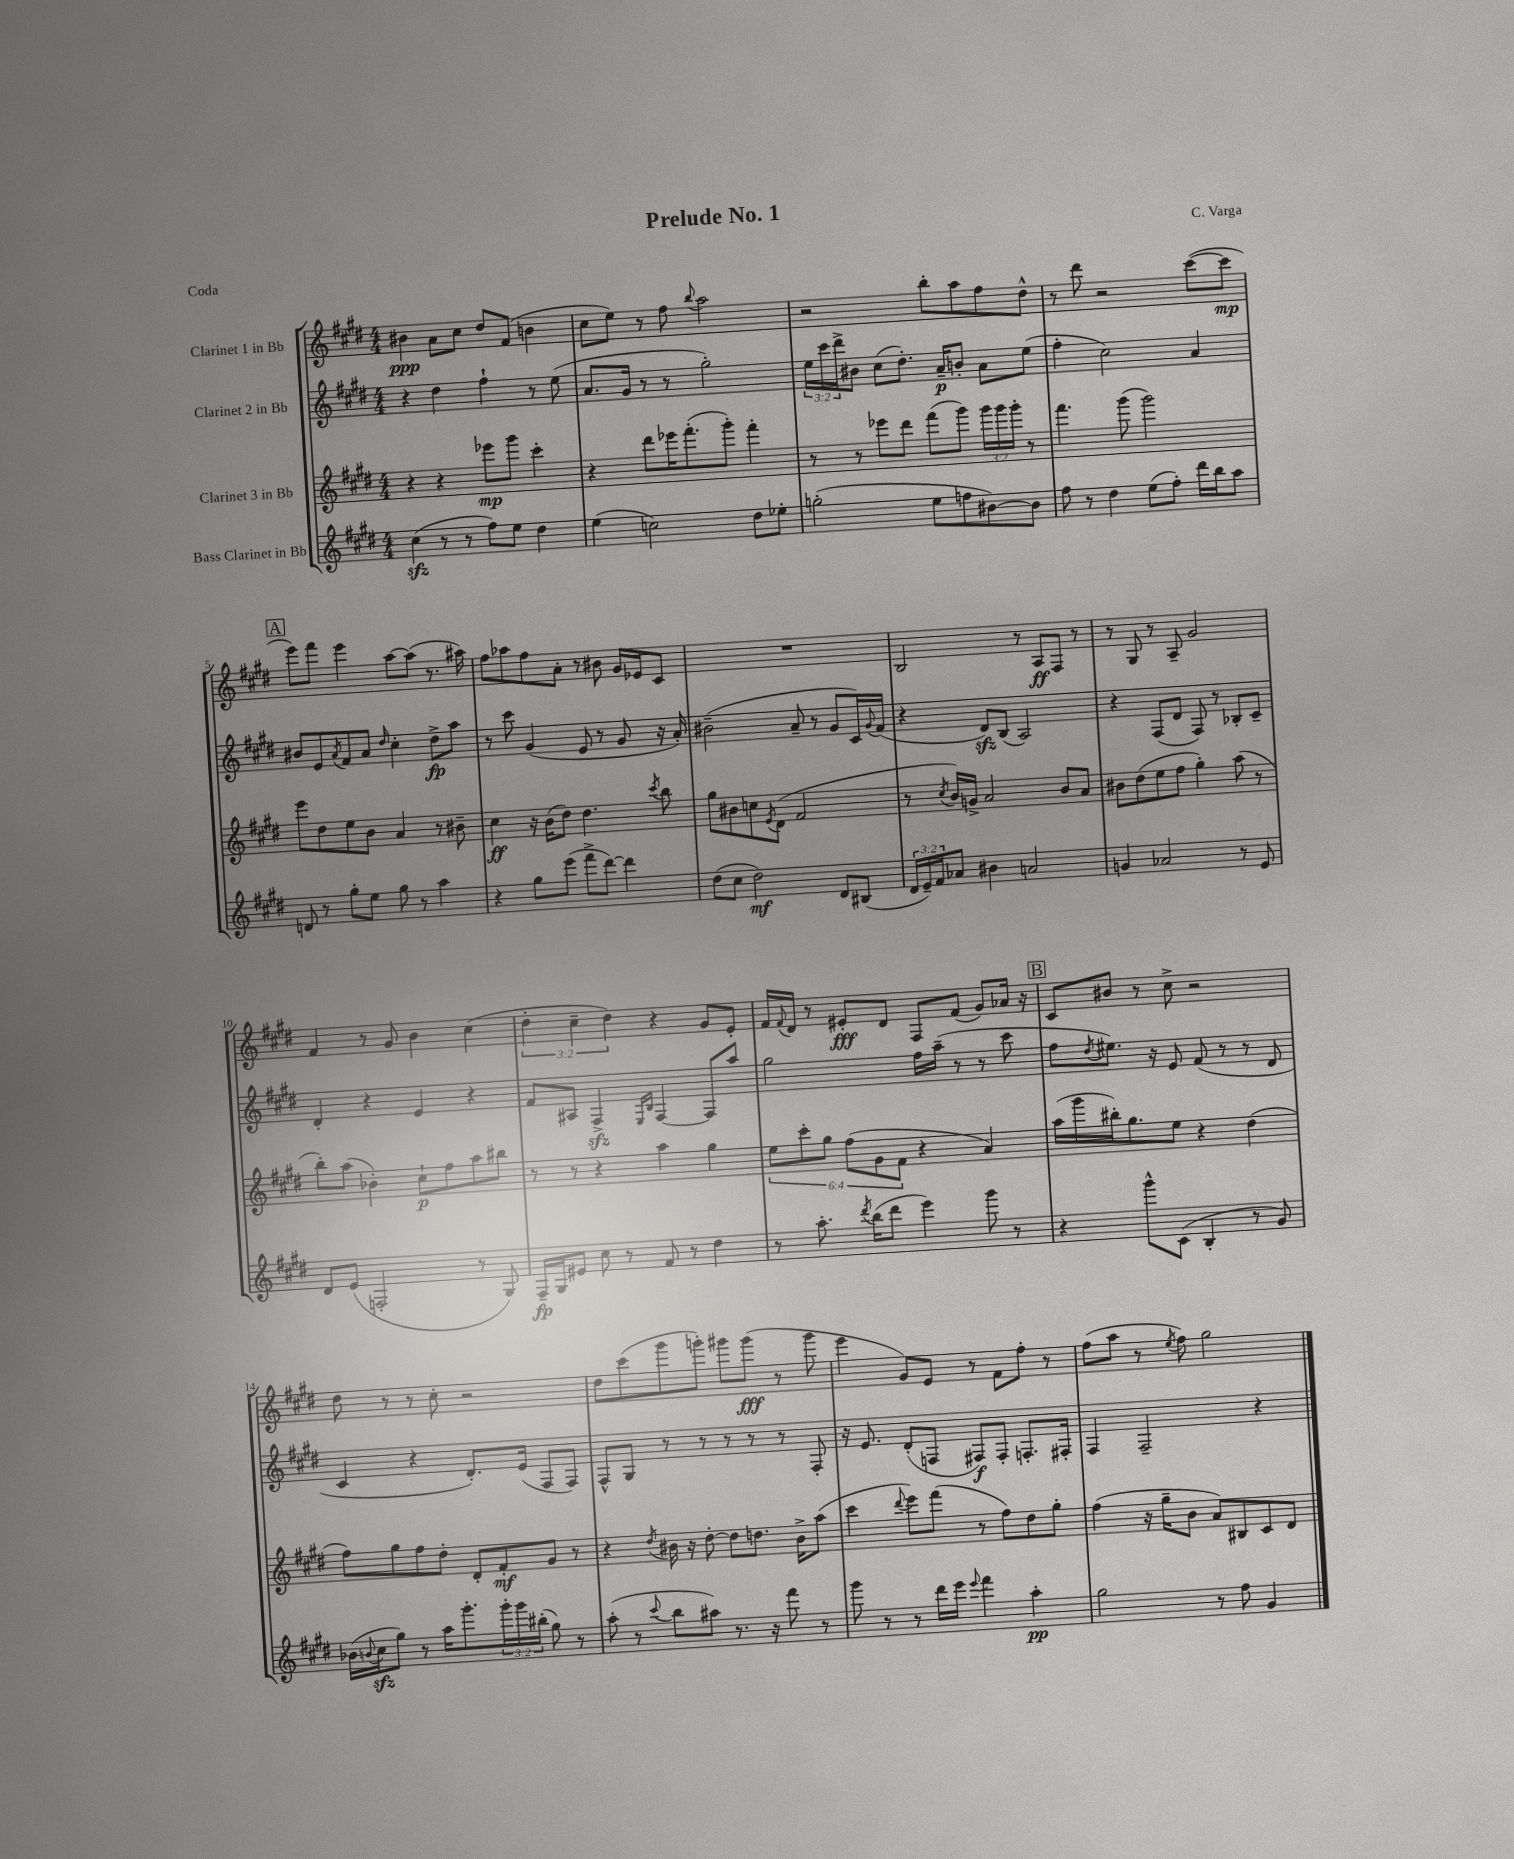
\header { title = "Prelude No. 1" composer = "C. Varga" piece = "Coda" }
<<
\new StaffGroup <<
\new Staff = "s0" \with { instrumentName = "Clarinet 1 in Bb" } {
    \clef treble \key e \major \numericTimeSignature \time 4/4 \override Staff.TupletNumber.text = #tuplet-number::calc-fraction-text
    bis'4\ppp a'8 cis''8 dis''8 fis'8( b'4 |
    cis''8 e''8) r8 fis''8 \appoggiatura { b''8 } a''2 |
    r2 b''8-. a''8 fis''8 dis''8-^ |
    r8 dis'''8 r2 cis'''8~( cis'''8\mp |
    \mark \markup { \box "A" } e'''8) fis'''8 e'''4 a''8~ a''8( r8. ais''16) |
    fis''8 aes''8 fis''8 a'8-. r8 bis'8 gis'16 ees'16 cis'8 |
    R1 |
    b2 r8 a8\ff fis8 r8 |
    r8 gis8 r8 a8-- gis'2 |
    fis'4 r8 gis'8 b'4 cis''4( |
    \tuplet 3/2 { dis''4-. cis''4-- dis''4) } r4 gis'8 e'8-. |
    fis'16 \appoggiatura { fis'8 } dis'16 r8 eis'8-.\fff dis'8 fis8 fis'8( gis'8) aes'16 r16 |
    \mark \markup { \box "B" } cis'8 bis'8 r8 cis''8-> r2 |
    dis''8 r8 r8 cis''8-. r2 |
    dis''8 cis'''8( gis'''8 g'''8-.) gis'''8 gis'''8\fff( r8 gis'''8 |
    e'''4 gis'8) e'8 r8 fis'8 fis''8-. r8 |
    fis''8( a''8 r8 \acciaccatura { e''8 } fis''8) gis''2 \bar "|." |
}
\new Staff = "s1" \with { instrumentName = "Clarinet 2 in Bb" } {
    \clef treble \key e \major \numericTimeSignature \time 4/4 \override Staff.TupletNumber.text = #tuplet-number::calc-fraction-text
    r4 dis''4 fis''4-! r8 e''8( |
    a'8. gis'16 r8 r8 gis''2-.) |
    \tuplet 3/2 { e''16 cis'''16 dis'''16-> } bis'8 cis''8( dis''8.-.) a'16--\p b'8-. a'8 e''8( |
    fis''4-. cis''2) a'4 |
    \mark \markup { \box "A" } bis'8 e'8 \acciaccatura { a'8 } fis'8 a'8 \grace { dis''16 } cis''4-. dis''8->\fp a''8 |
    r8 cis'''8 gis'4( e'8 r8 gis'8 r16 a'16-.) |
    bis'2--( a'8-- r8 gis'8 cis'16) \appoggiatura { gis'8 } fis'16( |
    r4 dis'8\sfz) b8( a2) |
    r4 fis8( dis'8 fis8) r8 bes8-. cis'8-- |
    dis'4-. r4 e'4 r4 |
    fis'8 ais8 fis4->\sfz \grace { e16 b16 } fis4~ fis8 a''8 |
    gis''2 fis''16 a''16--( r8 r8 cis'''8 |
    \mark \markup { \box "B" } fis''8 \acciaccatura { dis''8 } eis''8.) r16 e'8 fis'8( r8 r8 dis'8 |
    cis'4 r4 dis'8.-.) e'16( fis8 fis8) |
    fis8-^ gis8 r8 r8 r8 r8 r8 fis8-. |
    r16 e'8. dis'8-.( f8 fis8\f) fis8-. f8.-. fis16-. |
    fis4 fis2-- r4 \bar "|." |
}
\new Staff = "s2" \with { instrumentName = "Clarinet 3 in Bb" } {
    \clef treble \key e \major \numericTimeSignature \time 4/4 \override Staff.TupletNumber.text = #tuplet-number::calc-fraction-text
    r4 r4 ees'''8\mp gis'''8 cis'''4-. |
    r4 dis'''8 ees'''16 fis'''8.-.( gis'''8-.) fis'''4-. |
    r8 r8 ees'''8 dis'''8 fis'''8( gis'''8) \tuplet 3/2 { gis'''16 gis'''16 gis'''16-. } r8 |
    fis'''4. gis'''8( gis'''2) |
    \mark \markup { \box "A" } e'''8 dis''8 e''8 b'8 a'4 r8 bis'8-- |
    cis''4\ff r16 b'16( dis''8) dis''4. \acciaccatura { cis'''8 } b''8 |
    gis''8 bis'8 c''8 \acciaccatura { e'8 } dis'8( fis'2 |
    r8 \acciaccatura { cis''8 } b'16) g'16-> a'2 b'8 a'8 |
    bis'8 dis''8( e''8 fis''8 gis''4-.) a''8( r8 |
    b''8-.) a''8( bes'4-.) cis''8-!\p fis''8 a''8 bis''8 |
    r8 r8 r4 a''4 gis''4 |
    \tuplet 6/4 { e''8 cis'''8-. gis''8 fis''8( gis'8 fis'8 } r4 a'4) |
    \mark \markup { \box "B" } a''16( gis'''16 bis''16-.) gis''8. e''8 r4 dis''4( |
    fis''8) gis''8 fis''8 dis''8-. dis'8-. fis'8-.\mf gis'8 r8 |
    r4 \acciaccatura { dis''8 } bis'16 r16 dis''8~-. dis''8 d''8. bis'16-> a''8( |
    cis'''4 \appoggiatura { dis'''8 } e'''8) fis'''8( r8 fis''8) dis''8 gis''8-. |
    fis''4( r16 gis''16-- b'8 a'8) bis8 cis'8 dis'8 \bar "|." |
}
\new Staff = "s3" \with { instrumentName = "Bass Clarinet in Bb" } {
    \clef treble \key e \major \numericTimeSignature \time 4/4 \override Staff.TupletNumber.text = #tuplet-number::calc-fraction-text
    cis''4\sfz( r8 r8 fis''8) e''8 dis''4 |
    e''4( c''2) dis''8 ees''8-. |
    g''2-.( e''8 f''8 bis'8~) bis'8 |
    fis''8 r8 dis''4 e''8( fis''8-.) dis'''16 b''16 a''8 |
    \mark \markup { \box "A" } d'8 r8 gis''8-. e''8 gis''8 r8 a''4 |
    r4 gis''8 e'''8( fis'''8-> dis'''8~) dis'''4 |
    dis''8( cis''8 dis''2\mf) dis'8 bis8( |
    \tuplet 3/2 { dis'16 e'16--) fis'16 } aes'8 bis'4 a'2 |
    g'4 aes'2 r8 e'8 |
    dis'8 e'8( f2-. r8 gis8) |
    fis16--\fp gis16 eis'8 cis''8 r8 fis'8 r8 dis''4 |
    r8 a''8.-. \acciaccatura { dis'''8 } b''16( dis'''8 e'''4) gis'''8 r8 |
    \mark \markup { \box "B" } r4 gis'''8-^ cis'8( b4-. r8 gis'8) |
    bes'16( \appoggiatura { b'8 } cis''16\sfz gis''8) r8 a''16 gis'''8.-. \tuplet 3/2 { gis'''16-. gis'''16 bis''16-.( } gis''8) r8 |
    a''8-.( r8 \appoggiatura { cis'''8 } b''8 ais''8) r8. r16 fis'''8 r8 |
    gis'''8 r8 r8 dis'''16 e'''16 \appoggiatura { e'''8 } fis'''4 a''4-.\pp |
    gis''2 r8 fis''8 gis'4 \bar "|." |
}
>>
>>
